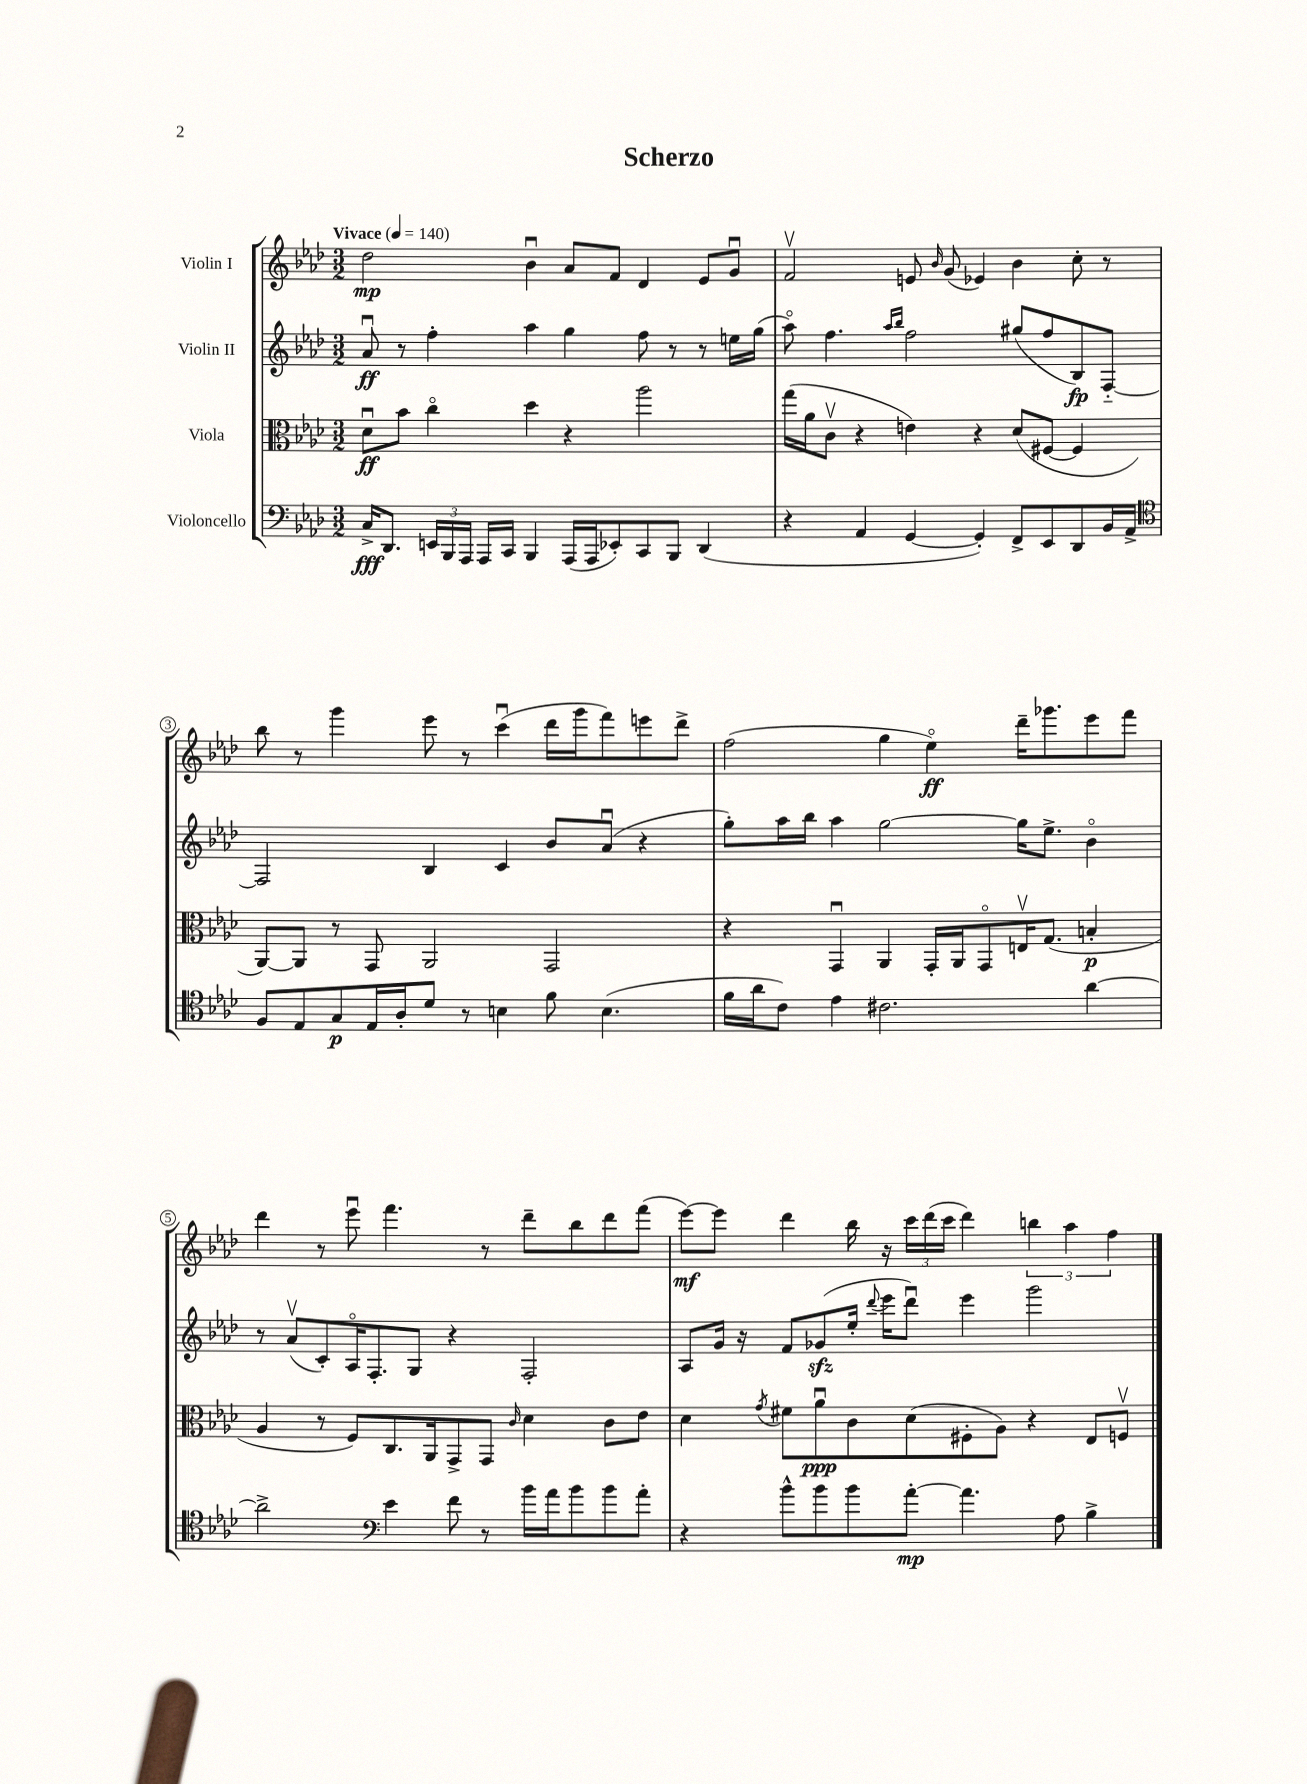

**kern	**kern	**kern	**kern
*staff4	*staff3	*staff2	*staff1
*clefF4	*clefC3	*clefG2	*clefG2
*k[b-e-a-d-]	*k[b-e-a-d-]	*k[b-e-a-d-]	*k[b-e-a-d-]
*M3/2	*M3/2	*M3/2	*M3/2
*MM140	*MM140	*MM140	*MM140
16C^	8d-u	8a-u	2dd-
8.DD-	.	.	.
.	8b-	8r	.
24EE	4cco	4ff'	.
24BBB-	.	.	.
24AAA-	.	.	.
16AAA-	.	.	.
16CC	.	.	.
4BBB-	4dd-	4aa-	4b-u
(16AAA-	4r	4gg	8a-
16AAA-	.	.	.
8EE-')	.	.	8f
8CC	2aa-	8ff	4d-
8BBB-	.	8r	.
(4DD-	.	8r	8e-
.	.	16ee	8gu
.	.	(16gg	.
=	=	=	=
4r	(16gg	8aa-o)	2fv
.	16a-	.	.
.	8cv	4.ff	.
4AA-	4r	.	.
.	.	16qqaa-	.
.	.	16qqbb-	.
[4GG	4e)	2ff	8e
.	.	.	16qqb-
.	.	.	(8g
4GG'])	4r	.	4e-)
8FF^	(8d-	(8gg#	4b-
8EE-	[8F#	8ff	.
8DD-	4F#]	8B-)	8cc'
16BB-	.	[8F'~	8r
16AA-^	.	.	.
=	=	=	=
*clefC4	*	*	*
8F	[8AA-)	2F]	8bb-
8E-	8AA-]	.	8r
8G	8r	.	4ggg
16E-	8GG	.	.
16A-'	.	.	.
8d-	2AA-	4B-	8eee-
8r	.	.	8r
4B	.	4c	(4cccu
8f	2GG	8b-	16ddd-
.	.	.	16ggg
(4.B	.	(8a-u	8fff)
.	.	4r	8eee
.	.	.	8ddd-^
=	=	=	=
16f	4r	8gg')	(2ff
16a-	.	.	.
8c)	.	16aa-	.
.	.	16bb-	.
4e-	4GGu	4aa-	.
2.c#	4AA-	[2gg	4gg
.	16GG'	.	4ee-o)
.	16AA-	.	.
.	8GGo	.	.
.	16Ev	16gg]	16ddd-~
.	(8.G	8.ee-^	8.ggg-
[4a-	4B'	4b-o	8eee-
.	.	.	8fff
=	=	=	=
2a-^]	4A-	8r	4ddd-
.	.	(8a-v	.
.	8r	8c')	8r
.	8F)	16A-o	8eee-u
.	.	8.F'	.
*clefF4	*	*	*
4e-	8.C	.	4.fff
.	.	8G	.
.	16AA-	.	.
8f	8GG^	4r	.
8r	8GG	.	8r
.	16qqc	.	.
16b-	4d-	2F'	8ddd-~
16a-	.	.	.
8b-	.	.	8bb-
8b-	8c	.	8ddd-
8a-'	8e-	.	(8fff
=	=	=	=
4r	4d-	8A-	[8eee-)
.	.	16g	8eee-]
.	.	16r	.
.	8qg	.	.
8b-^^	8f#	8f	4ddd-
8b-	8a-u	(8g-	.
8b-	8c	16ee-'	16bb-
.	.	8qqddd-	.
.	.	16eee-	16r
[8a-'	(8d-	8ddd-u)	24ccc
.	.	.	(24ddd-
.	.	.	24ccc
4.a-]	8F#'	4eee-	4ddd-)
.	8A-)	.	.
.	4r	2ggg	6bb
8A-	.	.	.
.	.	.	6aa-
4B-^	8E-	.	.
.	.	.	6ff
.	8Fv	.	.
==	==	==	==
*-	*-	*-	*-
